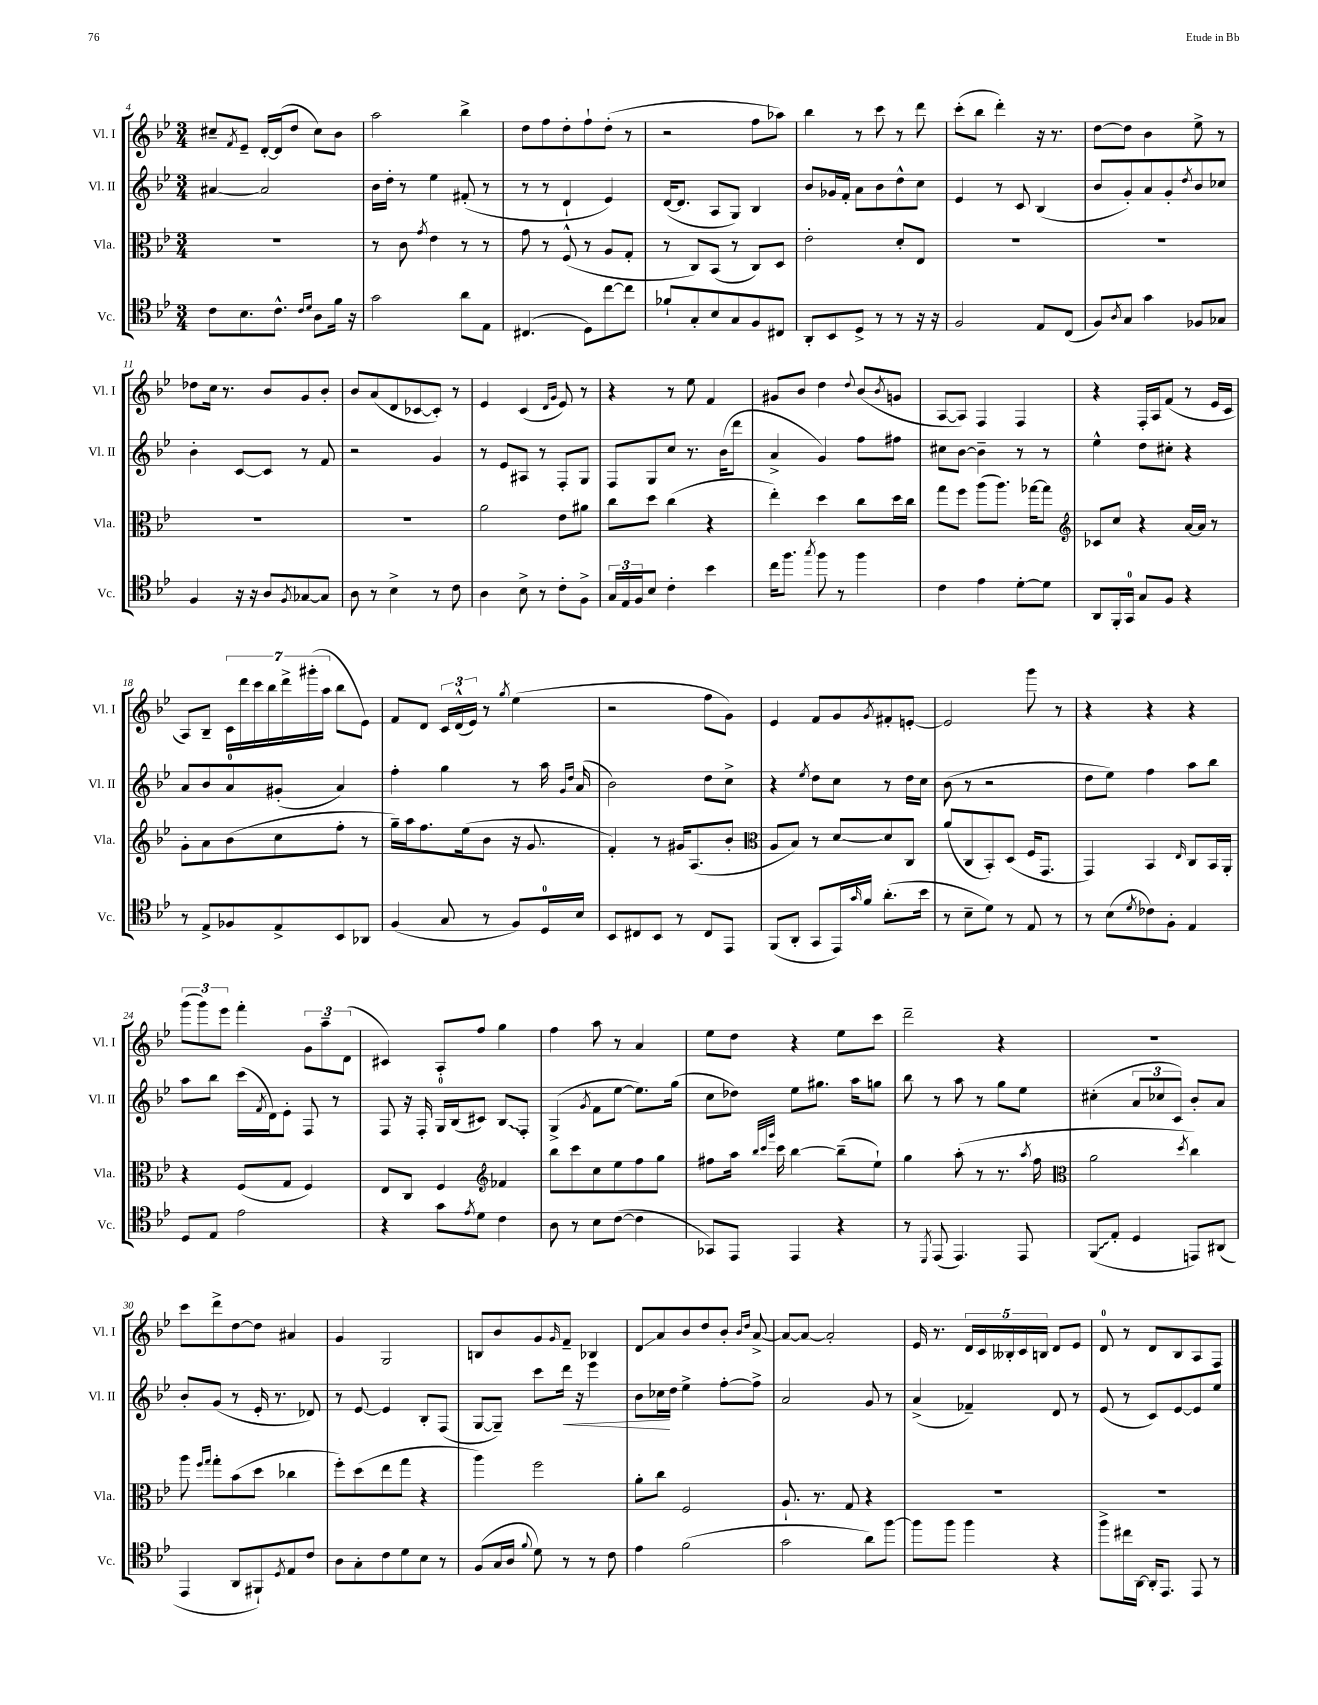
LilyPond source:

<<
\new StaffGroup <<
\new Staff = "s0" \with { instrumentName = "Vl. I" shortInstrumentName = "Vl. I" } {
    \clef treble \key bes \major \numericTimeSignature \time 3/4
    cis''8-- \acciaccatura { f'8 } ees'8-- d'16~-. d'16( d''8 cis''8) bes'8 |
    a''2 bes''4-> |
    d''8 f''8 d''8-. f''8-! d''8-.( r8 |
    r2 f''8 aes''8) |
    bes''4 r8 c'''8 r8 d'''8 |
    c'''8-.( bes''8 d'''4-.) r16 r8. |
    d''8~ d''8 bes'4 ees''8-> r8 |
    des''8 c''16 r8. bes'8 g'8 bes'8-. |
    bes'8 a'8( d'8 ces'8~ ces'8-.) r8 |
    ees'4 c'4( \grace { d'16 g'16 } ees'8) r8 |
    r4 r8 ees''8 f'4 |
    gis'8 bes'8 d''4 \appoggiatura { d''8 } bes'8( \acciaccatura { bes'8 } g'8 |
    a8~ a8) f4 f4 |
    r4 f16-. a16 f'8( r8 ees'16 c'16 |
    a8) bes8-- \tuplet 7/4 { c'16 d'''16 c'''16 bes''16 d'''16-> gis'''16-.( a''16 } bes''8 ees'8) |
    f'8 d'8 \tuplet 3/2 { c'16 d'16-^( ees'16) } r8 \acciaccatura { g''8 } ees''4( |
    r2 f''8 g'8) |
    ees'4 f'8 g'8 \acciaccatura { g'8 } fis'8-. e'8~-. |
    e'2 g'''8 r8 |
    r4 r4 r4 |
    \tuplet 3/2 { g'''8( g'''8) ees'''8 } f'''4-. \tuplet 3/2 { g'8 a''8-- d'8( } |
    cis'4) a8-. f''8 g''4 |
    f''4 a''8 r8 a'4 |
    ees''8 d''8 r4 ees''8 c'''8 |
    d'''2-- r4 |
    R2. |
    c'''8 d'''8-> d''8~ d''8 ais'4 |
    g'4 g2 |
    b8 bes'8 g'8 \grace { g'16 } f'8-- bes4 |
    d'8\glissando a'8 bes'8 d''8 bes'8-. \grace { bes'16 d''16 } a'8~-> |
    a'8~ a'8~ a'2-. |
    ees'16 r8. \tuplet 5/4 { d'16 c'16 beses16-. c'16 b16 } d'8 ees'8 |
    d'8-0 r8 d'8 bes8 a8 f8 \bar "|." |
}
\new Staff = "s1" \with { instrumentName = "Vl. II" shortInstrumentName = "Vl. II" } {
    \clef treble \key bes \major \numericTimeSignature \time 3/4
    ais'4~ ais'2 |
    bes'16 d''16-. r8 ees''4 fis'8-.( r8 |
    r8 r8 d'4-! ees'4) |
    d'16~( d'8. a8 g8) bes4 |
    bes'8 ges'16 f'16-. a'8 bes'8 d''8-^ c''8 |
    ees'4 r8 c'8 bes4( |
    bes'8 g'8-.) a'8 g'8-. \acciaccatura { d''8 } bes'8 ces''8 |
    bes'4-. c'8~ c'8 r8 f'8 |
    r2 g'4 |
    r8 ees'8 ais8 r8 f8-. g8 |
    f8 g8 c''8 r8. bes'16( d'''8 |
    a'4-> g'4) f''8 fis''8 |
    cis''8 bes'8~ bes'4-- r8 r8 |
    ees''4-^ d''8 cis''8-. r4 |
    a'8 bes'8 a'8-0 gis'8-.( a'4) |
    f''4-. g''4 r8 a''16 \grace { g'16 d''16 } a'16( |
    bes'2) d''8 c''8-> |
    r4 \acciaccatura { ees''8 } d''8 c''8 r8 d''16 c''16 |
    bes'8( r8 r2 |
    d''8 ees''8) f''4 a''8 bes''8 |
    a''8 bes''8 c'''16( \acciaccatura { f'8 } d'16) ees'8-. f8 r8 |
    f8 r16 f16-. g16-0 bes16( cis'8) \once \override Glissando.style = #'zigzag bes8\glissando f8-. |
    g4->( \acciaccatura { g'8 } f'8 ees''8~ ees''8.) g''16( |
    c''8 des''8) ees''8 gis''8. a''16 g''8 |
    bes''8 r8 a''8 r8 g''8 ees''8 |
    cis''4-.( \tuplet 3/2 { a'8 ces''8 c'8) } bes'8-. a'8 |
    bes'8-. g'8( r8 ees'16-. r8. des'8) |
    r8 ees'8~ ees'4 bes8-. f8( |
    g8~ g8--) c'''8 d'''16\< r16 ees'''4 |
    bes'8 ces''16\! d''16 ees''4-> f''8~-. f''8-> |
    a'2 g'8 r8 |
    a'4->( fes'4--) d'8 r8 |
    ees'8( r8 c'8) ees'8~ ees'8 ees''8 \bar "|." |
}
\new Staff = "s2" \with { instrumentName = "Vla." shortInstrumentName = "Vla." } {
    \clef alto \key bes \major \numericTimeSignature \time 3/4
    R2. |
    r8 c'8 \acciaccatura { g'8 } ees'4 r8 r8 |
    g'8 r8 f8-^( r8 a8 g8-. |
    r8 c8) bes,8( r8 c8) d8 |
    ees'2-. d'8-. ees8 |
    R2. |
    R2. |
    R2. |
    R2. |
    a'2 ees'8 ais'8 |
    c''8 d''8 c''4( r4 |
    ees''4-.) d''4 c''8 d''16 c''16 |
    g''8 f''8 a''8( a''8.) ges''16~ ges''8 |
    \clef treble ces'8 c''8 r4 a'16~ a'16 r8 |
    g'8-. a'8 bes'8( c''8 f''8-. r8 |
    g''16--) a''16 f''8. ees''16( bes'8 r16 g'8. |
    f'4-.) r8 gis'16 a8.( bes'8-. |
    \clef alto a8 bes8) r8 d'8~ d'8 c8 |
    a'8( c8 bes,8-.) d8( f16 g,8. |
    g,4) bes,4 \grace { ees16 } c8 bes,16 a,16-. |
    r4 f8( g8 f4) |
    ees8 c8 f4 \clef treble fes'4 |
    bes''8 c'''8 c''8 ees''8 f''8 g''8 |
    fis''8 a''16 \grace { bes''32 c'''32 g'''32 } c'''16 bes''4~ bes''8--( ees''8-!) |
    g''4 a''8-.( r8 r8. \acciaccatura { a''8 } f''16 |
    \clef alto a'2 \acciaccatura { d''8 } c''4) |
    a''8 \grace { f''16 g''16 } g''8-. bes'8( d''8 ces''4 |
    f''8-.) d''8( ees''8 g''8 r4 |
    a''4) f''2 |
    a'8-. c''8 f2 |
    a8.-! r8. g8 r4 |
    R2. |
    R2. \bar "|." |
}
\new Staff = "s3" \with { instrumentName = "Vc." shortInstrumentName = "Vc." } {
    \clef tenor \key bes \major \numericTimeSignature \time 3/4
    c'8 bes8. c'8.-^ \grace { c'16 d'16 } a8 f'16 r16 |
    g'2 a'8 ees8 |
    cis4.( d8) c''8~ c''8 |
    fes'8-! g8-. bes8 g8 f8 cis8 |
    a,8-. bes,8 d8-> r8 r8 r16 r16 |
    f2 ees8 c8( |
    f8) \acciaccatura { a8 } g8 g'4 fes8 ges8 |
    f4 r16 r16 a8 \acciaccatura { f8 } ges8~ ges8 |
    a8 r8 bes4-> r8 c'8 |
    a4 bes8-> r8 c'8-. f8-> |
    \tuplet 3/2 { g16 ees16 f16 } bes8 c'4-. bes'4 |
    c''16 f''8. \acciaccatura { g''8 } f''8 r8 f''4 |
    c'4 ees'4 d'8~-. d'8 |
    a,8 f,16-. g,16-0 g8 f8 r4 |
    r8 ees8-> fes8 ees8-> bes,8 aes,8 |
    f4( g8 r8 f8) d16-0 bes16 |
    bes,8 cis8 bes,8 r8 cis8 ees,8 |
    f,8( a,8-. g,8 ees,16) \grace { g'16 } f'16 a'8.-.( bes'16 |
    r8 bes8-- d'8) r8 ees8 r8 |
    r8 bes8( \acciaccatura { d'8 } ces'8) f8-. ees4 |
    d8 ees8 ees'2 |
    r4 g'8 \acciaccatura { ees'8 } d'8 c'4 |
    a8 r8 bes8 c'8~( c'4 |
    ges,8) ees,8 ees,4 r4 |
    r8 \acciaccatura { d,8 } ees,8( ees,4.) ees,8 |
    \once \override Glissando.style = #'zigzag f,8\glissando( ees8-. d4 e,8) ais,8( |
    ees,4 a,8 fis,8-!) \acciaccatura { d8 } ees8 c'8 |
    a8 g8-. c'8 d'8 bes8 r8 |
    f8( g16 a16 \appoggiatura { f'8 } d'8) r8 r8 c'8 |
    ees'4 f'2( |
    g'2 a'8) f''8~ |
    f''8 f''8 f''4 r4 |
    f''8-> cis''16 a,16~ a,16-. ees,8. ees,8 r8 \bar "|." |
}
>>
>>
\layout { \context { \Score currentBarNumber = #4 } }
